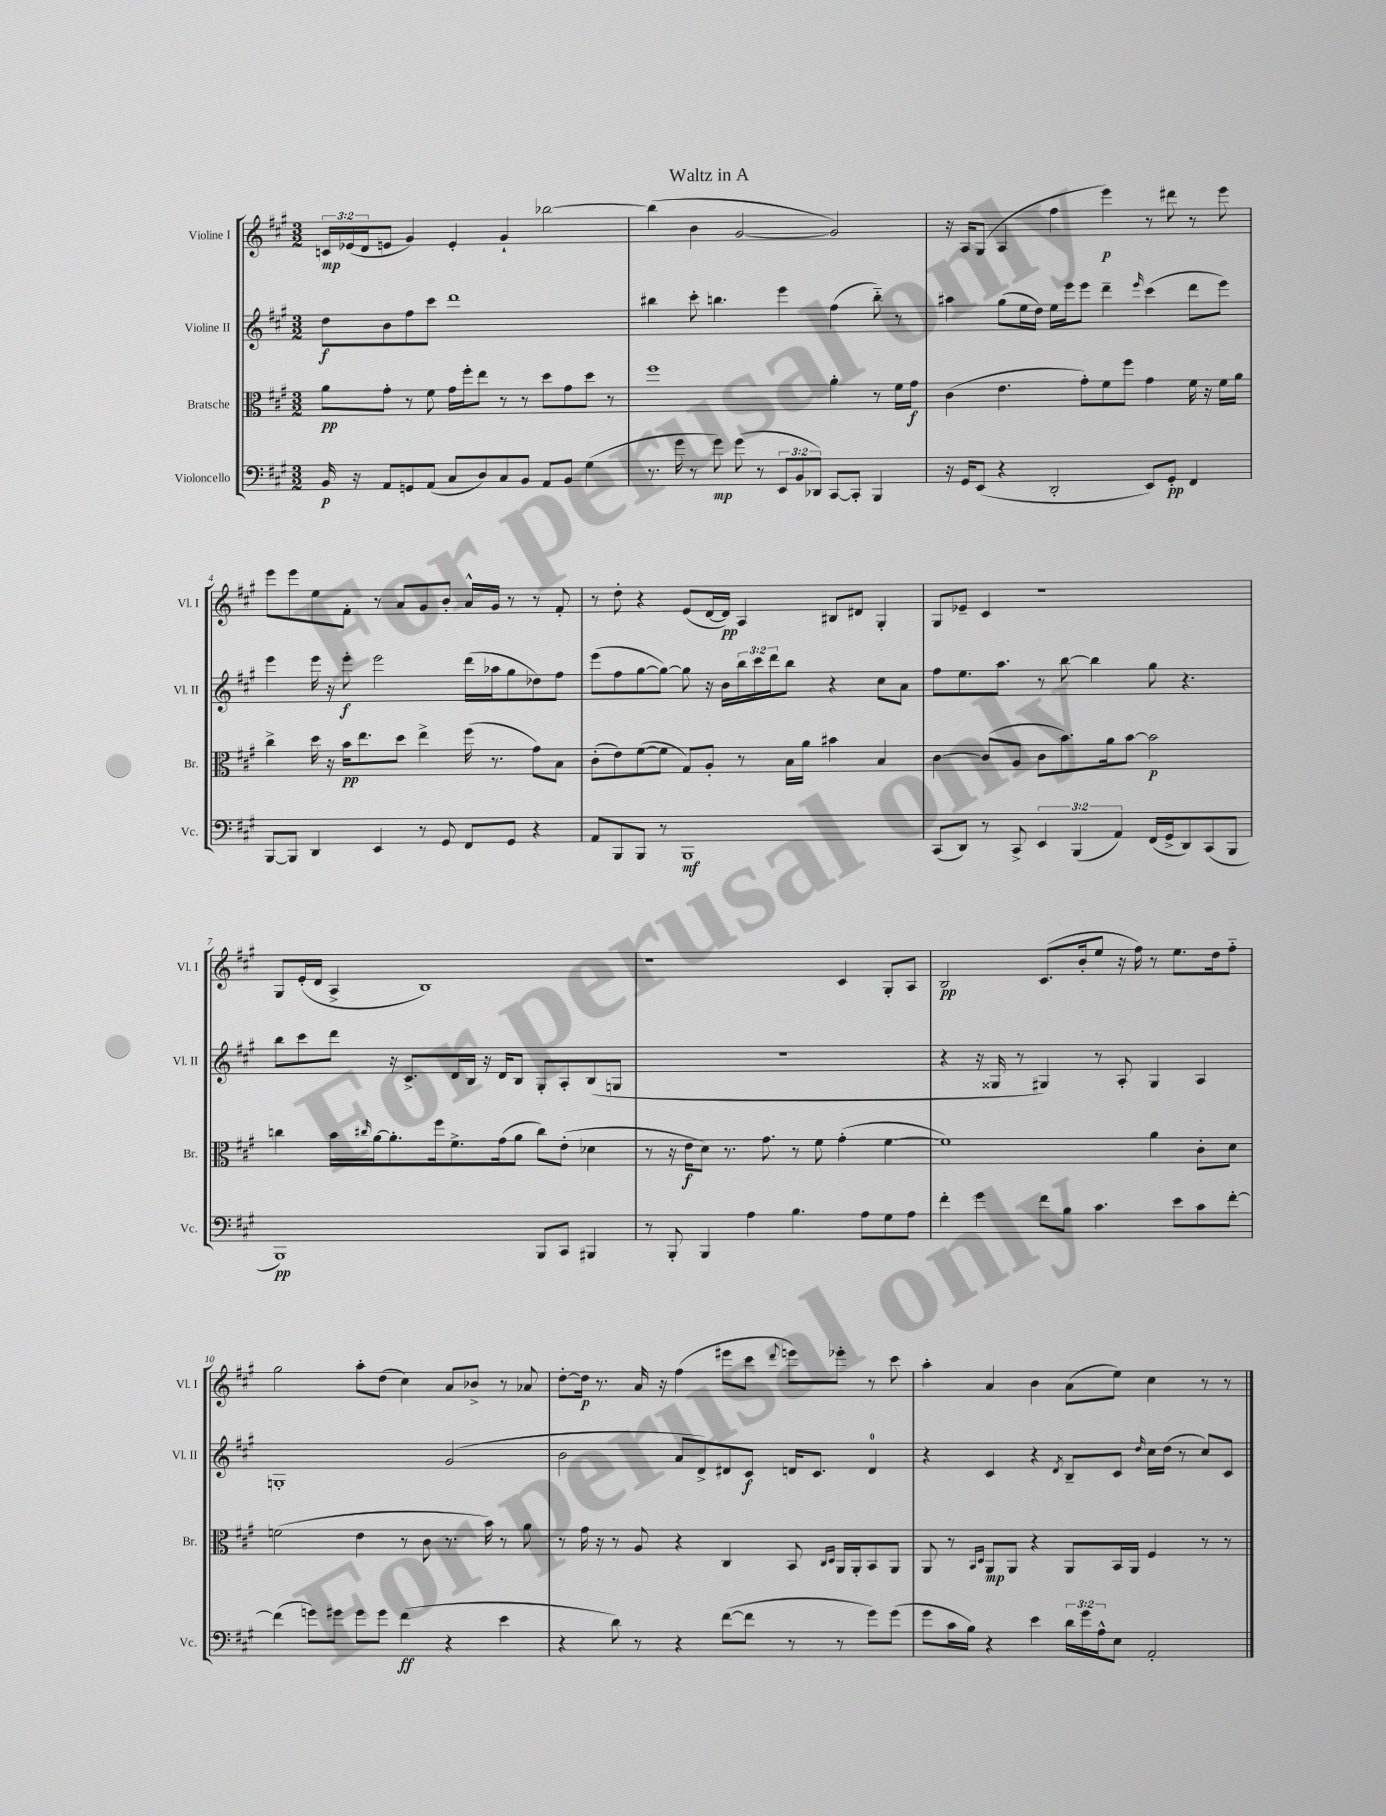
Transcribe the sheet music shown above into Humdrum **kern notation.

**kern	**dynam	**kern	**dynam	**kern	**dynam	**kern	**dynam
*part4	*part4	*part3	*part3	*part2	*part2	*part1	*part1
*staff4	*staff4	*staff3	*staff3	*staff2	*staff2	*staff1	*staff1
*I"Violoncello	*	*I"Bratsche	*	*I"Violine II	*	*I"Violine I	*
*I'Vc.	*	*I'Br.	*	*I'Vl. II	*	*I'Vl. I	*
*clefF4	*	*clefC3	*	*clefG2	*	*clefG2	*
*k[f#c#g#]	*	*k[f#c#g#]	*	*k[f#c#g#]	*	*k[f#c#g#]	*
*M3/2	*	*M3/2	*	*M3/2	*	*M3/2	*
=1	=1	=1	=1	=1	=1	=1	=1
16BB/	p	8a\L	pp	8dd\L	f	24cn/LL	mp
.	.	.	.	.	.	(24e-X/	.
16r	.	.	.	.	.	.	.
.	.	.	.	.	.	24d/J	.
8AA/L	.	8g#'\J	.	8b\	.	8en/J	.
8GGn/	.	8r	.	8ff#\	.	4g#/)	.
(8AA/J	.	8f#\	.	8ccc#\J	.	.	.
8C#/L	.	16g#\LL	.	1ddd	.	4e'/	.
.	.	16ff#'\J	.	.	.	.	.
8D/)	.	8ee\J	.	.	.	.	.
8C#/	.	8r	.	.	.	4g#`/	.
8BB/J	.	8r	.	.	.	.	.
8AA/L	.	8dd\L	.	.	.	[2bb-X\	.
8BB/J	.	8g#\	.	.	.	.	.
(4G#\	.	8dd\J	.	.	.	.	.
.	.	8r	.	.	.	.	.
=2	=2	=2	=2	=2	=2	=2	=2
8.r	.	1ff#	.	4bb#X\	.	(4bb-\]	.
16g#\	.	.	.	.	.	.	.
8r	.	.	.	8ccc#'\	.	4b\	.
8g#\)	mp	.	.	4.bbn\	.	.	.
(8g#\	.	.	.	.	.	[2g#/	.
8r	.	.	.	.	.	.	.
12EE/L	.	.	.	4eee\	.	.	.
12BB/	.	.	.	.	.	.	.
12DD-X/J)	.	.	.	.	.	.	.
[8CC#/L	.	4a'\	.	(4ff#\	.	2g#/])	.
8CC#'/J]	.	.	.	.	.	.	.
4BBB/	.	8r	.	8bb\)	.	.	.
.	.	16f#\LL	.	8r	.	.	.
.	.	16g#\JJ	f	.	.	.	.
=3	=3	=3	=3	=3	=3	=3	=3
16r	.	(4c#\	.	4aa#X\	.	16r	.
16GG#/KL	.	.	.	.	.	16A/KL	.
(8EE/J	.	.	.	.	.	(8G#/J	.
4r	.	4.e\	.	(8gg#\L	.	4A/	.
.	.	.	.	16ee\L	.	.	.
.	.	.	.	16dd\JJ)	.	.	.
2DD'/	.	.	.	16ee\LL	.	4ff#\	.
.	.	.	.	16eee\J	.	.	.
.	.	8g#'\L)	.	8eee\J	.	.	.
.	.	8f#\	.	4ddd~\	.	4eee\)	p
.	.	8ff#\J	.	.	.	.	.
.	.	.	.	16qqeee/	.	.	.
8EE/L)	.	4g#\	.	(4ccc#\	.	8r	.
8GG#'/J	pp	.	.	.	.	8ddd#X\	.
4FF#/	.	16f#\	.	8ddd\L	.	8r	.
.	.	16r	.	.	.	.	.
.	.	16f#\LL	.	8eee\J)	.	8eee\	.
.	.	16a\JJ	.	.	.	.	.
!!LO:LB:g=z
=4	=4	=4	=4	=4	=4	=4	=4
[8BBB/L	.	4cc#^\	.	4eee\	.	8eee\L	.
8BBB/J]	.	.	.	.	.	8eee\	.
4DD/	.	16dd\	.	16eee\	.	8ee\	.
.	.	16r	.	16r	.	.	.
.	.	16b\KL	pp	8eee'\	f	8f#'\J	.
.	.	8.ee\	.	.	.	.	.
4EE/	.	.	.	2eee\	.	8r	.
.	.	8dd\J	.	.	.	8a/L	.
8r	.	4ee^\	.	.	.	8g#/	.
8GG#/	.	.	.	.	.	8b'/J	.
8FF#/L	.	(16ff#\	.	(16ddd\LL	.	16a^^/LL	.
.	.	8.r	.	16aa-X\J	.	16g#/JJ	.
8GG#/J	.	.	.	8gg#\	.	8r	.
4r	.	8g#\L)	.	8dd-X\)	.	8r	.
.	.	8B\J	.	8ff#\J	.	8f#'/	.
=5	=5	=5	=5	=5	=5	=5	=5
8AA/L	.	(8c#'\L	.	(8eee\L	.	8r	.
8BBB/	.	8e\)	.	8ff#\	.	8dd'\	.
8BBB/J	.	([8f#\	.	[8gg#\	.	4r	.
8r	.	8f#\J]	.	8gg#\J_)	.	.	.
1BBB	mf	8G#/L)	.	8gg#\]	.	(8e/L	.
.	.	8A'/J	.	16r	.	[16d/L	.
.	.	.	.	16b\LL	.	16d/JJ])	pp
.	.	8r	.	24bb\	.	4A/	.
.	.	.	.	24ccc#\	.	.	.
.	.	.	.	24ddd\J	.	.	.
.	.	16B\LL	.	8bb\J	.	.	.
.	.	16a\JJ	.	.	.	.	.
.	.	4b#X\	.	4r	.	8B#X/L	.
.	.	.	.	.	.	8d#X/J	.
.	.	4B/	.	8cc#\L	.	4G#'/	.
.	.	.	.	8a\J	.	.	.
=6	=6	=6	=6	=6	=6	=6	=6
(8CC#/L	.	[4c#\	.	8ff#\L	.	8G#/L	.
8DD/J)	.	.	.	8.ee\	.	8e-X~/J	.
8r	.	(8c#/L]	.	.	.	4c#/	.
.	.	.	.	8.aa\J	.	.	.
8CC#^/	.	8A/J	.	.	.	.	.
6EE/	.	8c#\L	.	8r	.	1r	.
.	.	8.b\)	.	[8bb\	.	.	.
(6BBB/	.	.	.	.	.	.	.
.	.	.	.	4bb\]	.	.	.
.	.	16a\k	.	.	.	.	.
6AA/)	.	.	.	.	.	.	.
.	.	[8b\J	.	.	.	.	.
(16FF#/LL	.	2b\]	p	8gg#\	.	.	.
16GG#^/J	.	.	.	.	.	.	.
8DD/)	.	.	.	4.r	.	.	.
(8CC#/	.	.	.	.	.	.	.
8BBB/J	.	.	.	.	.	.	.
!!LO:LB:g=z
=7	=7	=7	=7	=7	=7	=7	=7
1BBB)	pp	4ccn\	.	8bb\L	.	8G#/L	.
.	.	.	.	8ccc#\	.	(16e'/L	.
.	.	.	.	.	.	16d/JJ	.
.	.	16b\LL	.	8ddd\J	.	4A^/	.
.	.	16qqcc#X/	.	.	.	.	.
.	.	[16a\J	.	.	.	.	.
.	.	8.a'\]	.	16r	.	.	.
.	.	.	.	8.c#^/L	.	.	.
.	.	.	.	.	.	1B)	.
.	.	16ff#\k	.	.	.	.	.
.	.	8.f#^\	.	16d/L	.	.	.
.	.	.	.	16B/JJ	.	.	.
.	.	.	.	16r	.	.	.
.	.	(16g#\k	.	16d/KL	.	.	.
.	.	8a\J	.	8B/J	.	.	.
8BBB/L	.	8cc#\L)	.	8G#'/L	.	.	.
8CC#/J	.	(8e'\J	.	8A'/	.	.	.
4BBB#X/	.	4d-X\	.	(8B/	.	.	.
.	.	.	.	8Gn/J	.	.	.
=8	=8	=8	=8	=8	=8	=8	=8
8r	.	8r	.	1.r	.	1r	.
8BBB'/	.	16r	.	.	.	.	.
.	.	16e\KL	f	.	.	.	.
4BBB/	.	8d\J)	.	.	.	.	.
.	.	8.r	.	.	.	.	.
4A\	.	.	.	.	.	.	.
.	.	8.g#\	.	.	.	.	.
4.B\	.	8r	.	.	.	.	.
.	.	8f#\	.	.	.	.	.
.	.	(4g#'\	.	.	.	4c#/	.
8A\L	.	.	.	.	.	.	.
8G#\	.	[4f#\	.	.	.	8G#'/L	.
8A\J	.	.	.	.	.	8A/J	.
=9	=9	=9	=9	=9	=9	=9	=9
4f#'\	.	1f#])	.	4r	.	2B/	pp
4g#\	.	.	.	16r	.	.	.
.	.	.	.	16G##X/	.	.	.
.	.	.	.	8r	.	.	.
8f#\L	.	.	.	4G#X/)	.	(8.c#/L	.
8B\J	.	.	.	.	.	.	.
.	.	.	.	.	.	16b'/k	.
4.c#\	.	.	.	8r	.	8ee/J	.
.	.	.	.	8A'/	.	16r	.
.	.	.	.	.	.	16ff#\)	.
.	.	4a\	.	4G#/	.	8r	.
8e\L	.	.	.	.	.	8.ee\L	.
8c#\	.	8c#'\L	.	4A/	.	.	.
.	.	.	.	.	.	16dd\k	.
[8f#'\J	.	8d\J	.	.	.	8ff#\J	.
!!LO:LB:g=z
=10	=10	=10	=10	=10	=10	=10	=10
(4f#\]	.	(2fn\	.	1Gn'	.	2gg#\	.
8gn\L)	.	.	.	.	.	.	.
8g#X\J	.	.	.	.	.	.	.
8g#\L	.	4e\	.	.	.	8aa'\L	.
8g#\J	.	.	.	.	.	(8dd\J	.
(4f#\	ff	8r	.	.	.	4cc#\)	.
.	.	8c#\	.	.	.	.	.
4r	.	8.r	.	(2g#/	.	8a/L	.
.	.	.	.	.	.	8b-X^/J	.
.	.	16b\)	.	.	.	.	.
4e\	.	8r	.	.	.	8r	.
.	.	8a\	.	.	.	8a-X/	.
=11	=11	=11	=11	=11	=11	=11	=11
4r	.	8r	.	2b\	.	[8dd'\L	.
.	.	16g#\	.	.	.	16dd\Jk]	p
.	.	16r	.	.	.	8.r	.
8d\)	.	8r	.	.	.	.	.
8r	.	8A/	.	.	.	16a/	.
.	.	.	.	.	.	16r	.
4r	.	4r	.	8a/L	.	(4ff#\	.
.	.	.	.	8d^/)	.	.	.
([8f#\L	.	4C#/	.	8d#X/	.	8eee#X\L	.
8f#\J]	.	.	.	8c#/J	f	8ccc#\J	.
.	.	.	.	.	.	8qqddd/	.
8r	.	8BB/	.	16dn/KL	.	8eeen\L)	.
.	.	.	.	8.c#/J	.	.	.
.	.	16qqC#/LL	.	.	.	.	.
.	.	16qqD/JJ	.	.	.	.	.
8r	.	16AA/LL	.	.	.	8eee-X'\J	.
.	.	16AA'/J	.	.	.	.	.
8g#\L)	.	8BB/	.	4d/	.	8r	.
(8g#\J	.	8AA/J	.	.	.	8ccc#\	.
=12	=12	=12	=12	=12	=12	=12	=12
8g#\L	.	8AA/	.	4r	.	4aa'\	.
16c#\L	.	8r	.	.	.	.	.
16B\JJ)	.	.	.	.	.	.	.
.	.	16qqBB/LL	.	.	.	.	.
.	.	16qqD/JJ	.	.	.	.	.
4r	.	8AA/L	mp	4c#/	.	4a/	.
.	.	8AA/J	.	.	.	.	.
4e\	.	4r	.	4r	.	4b\	.
.	.	.	.	8qd/	.	.	.
24d\LL	.	8AA/L	.	8B~/L	.	(8a\L	.
24g#\	.	.	.	.	.	.	.
24A^^\J	.	.	.	.	.	.	.
8E\J	.	16BB/L	.	8c#/J	.	8ee\J)	.
.	.	16AA/JJ	.	.	.	.	.
.	.	.	.	16qqdd/	.	.	.
2AA'/	.	4F#/	.	16cc#\LL	.	4cc#\	.
.	.	.	.	(16dd\JJ	.	.	.
.	.	.	.	8r	.	.	.
.	.	8r	.	8cc#/L)	.	8r	.
.	.	8r	.	8c#/J	.	8r	.
==	==	==	==	==	==	==	==
*-	*-	*-	*-	*-	*-	*-	*-
